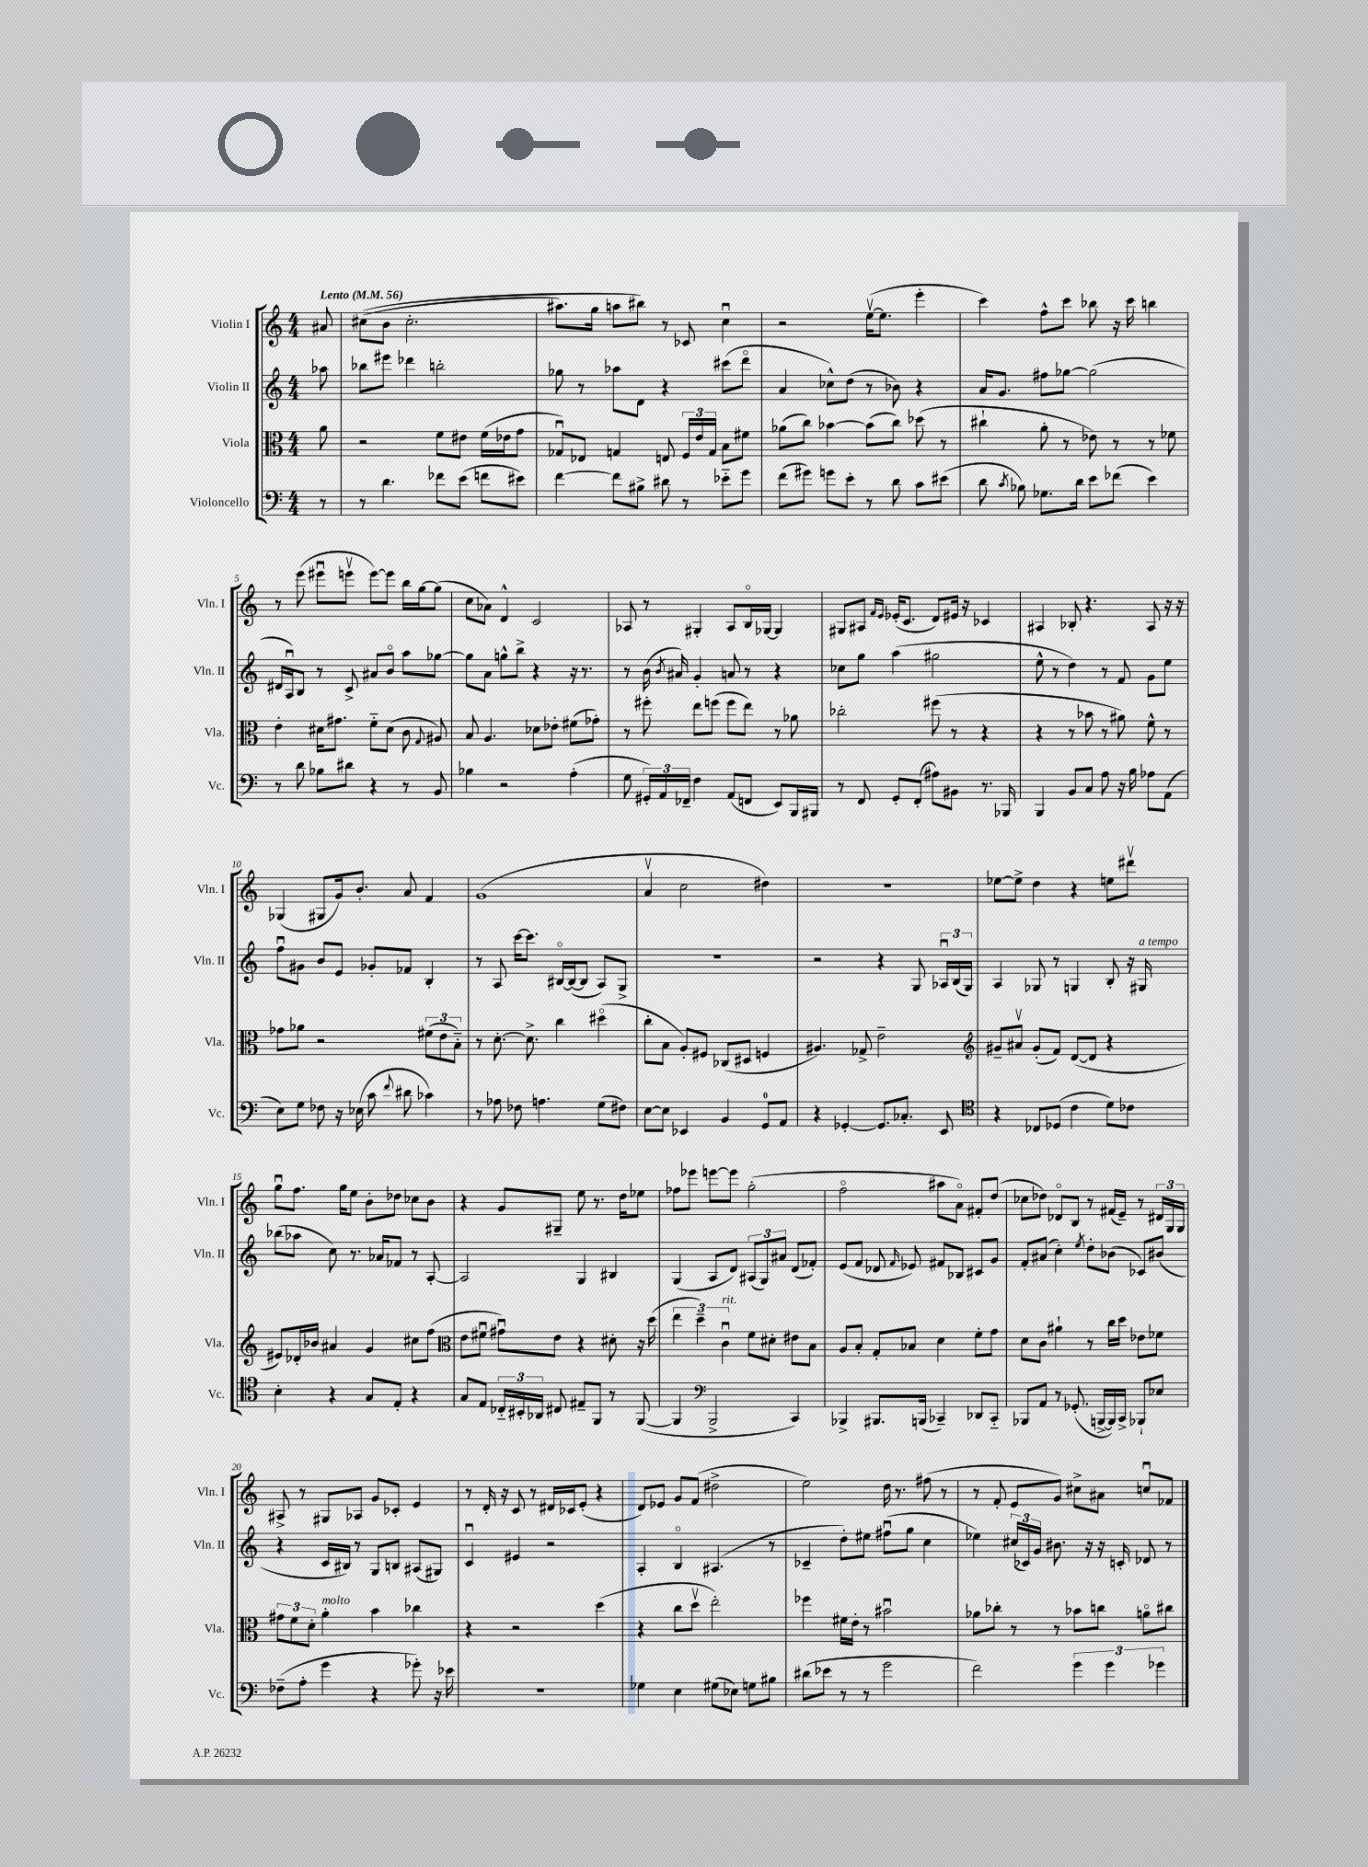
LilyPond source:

<<
\new StaffGroup <<
\new Staff = "s0" \with { instrumentName = "Violin I" shortInstrumentName = "Vln. I" } {
    \clef treble \key c \major \numericTimeSignature \time 4/4 \partial 8 \tempo "Lento" 4 = 56
    \autoBeamOff ais'8 |
    cis''8[(\( b'8] cis''2.-. |
    ais''8.[) g''16] a''8[ bis''8]\) r8 ces'8 c''4\downbow |
    r2 e''16[~\upbow( e''8.] e'''4-. |
    c'''4) f''8[-^ c'''8] bes''8 r16 c'''16 b''4 |
    r8 e'''8( eis'''8[\downbow e'''8]\upbow e'''8[~) e'''8] b''16[ g''16~ g''8]( |
    c''8[ aes'8]) d'4-^ c'2 |
    aes8 r8 gis4-. aes8[ b16\flageolet ges16]~ ges4 |
    gis8[ ais8] \grace { f'16[ e'16] } ees'16[-.( c'8.] d'8[) eis'16] r16 ces'4 |
    ais4 bes8-. r4. ais8 r16 r16 |
    ges4( gis8[ g'16) b'8.]-. a'8 f'4 |
    g'1( |
    a'4\upbow c''2 dis''4) |
    r1 |
    ees''8[~ ees''8]-> d''4 r4 e''8[ dis'''8]\upbow |
    g''8[\downbow f''8.] g''16[ e''8] b'8[-. des''8] ces''8[ b'8] |
    r4 g'8[ gis8]-- e''8 r8. d''16[ ees''8] |
    fes''8[ ees'''8] e'''8[~ e'''8] g''2-.( |
    f''2\flageolet ais''8[ a'8]\flageolet) fis'8[-. d''8]( |
    ces''8[ des''8]) des'8[\flageolet b8] r8 fis'16[( e'16]--) r8 \tuplet 3/2 { dis'16[ g16 g16] } |
    ais8-> r8 gis8[ aes8] g'8[ ces'8]-. e'4 |
    r8 d'16-. r16 c'8 r8 dis'16[ ces'16 e'8]-.( r4 |
    d'8[) ees'8] g'8[ f'8]( dis''2-> |
    e''2) d''16 r8. fis''8( r8 |
    r8 f'8-. e'8[ g'8]) cis''8[-> ais'8] c''8[\downbow fes'8] \bar "|." |
}
\new Staff = "s1" \with { instrumentName = "Violin II" shortInstrumentName = "Vln. II" } {
    \clef treble \key c \major \numericTimeSignature \time 4/4 \partial 8
    \autoBeamOff aes''8 |
    bes''8[ eis'''8] des'''4 b''2-. |
    ges''8 r8 aes''8[ d'8] r4 cis'''8[( d'''8]\flageolet |
    a'4 ces''8[-^) d''8]( r8 bes'8) r4 |
    a'16[ g'8.] fis''8[ ges''8]~ ges''2( |
    dis'16[ a16\downbow) b8] r8 c'8-> ais'8[ b'8]\flageolet a''8[ ges''8]~ |
    ges''8[ a'8] g''8[-^ b''8]-> r4 r16 r8. |
    r8 b'16( \acciaccatura { b'8 } ais'16) g'4-. a'8 r8 r4 |
    ces''8[ g''8] a''4( gis''2 |
    e''8-^ r8 d''4) r8 f'8 g'8[ e''8] |
    f''8[\downbow gis'8] b'8[ e'8] ges'8[-. fes'8] b4-. |
    r8 a8 c'''16[~ c'''8.] bis16[~\flageolet bis16~( bis8] a8[) g8]-> |
    R1 |
    r2 r4 g8 \tuplet 3/2 { aes16[\downbow b16( g16]) } |
    a4 ges8 r8 g4 b8-. r16 gis16^\markup { \italic "a tempo" } |
    bes''8[( aes''8] c''8) r8. aes'16[ fes'8] r8 a8~-. |
    a2 g4 bis4 |
    g4( a8[ d'8]) \tuplet 3/2 { ais8[( g8) ais'8] } d'8[( fes'8]-.) |
    e'8[( f'8] des'8 \grace { f'16 } ees'8) fis'8[ bes8] cis'8[ g'8] |
    f'8[-. ais'8]( c''4-.) \acciaccatura { e''8 } d''8[-. bes'8]( ces'8[) bis'8]( |
    r4 c'16[ bis16]) r8 g8[ b8] ais8[( gis8]) |
    c'4\downbow eis'4 r2 |
    a4-. b4\flageolet ais4.( r8 |
    ces'4-- d''8[-.) eis''8] fis''8[\downbow( g''8] c''4 |
    ees''4) \tuplet 3/2 { cis''16[( ces'16) g'16] } bis'8. r16 r16 c'16-. des'8 r8 \bar "|." |
}
\new Staff = "s2" \with { instrumentName = "Viola" shortInstrumentName = "Vla." } {
    \clef alto \key c \major \numericTimeSignature \time 4/4 \partial 8
    \autoBeamOff a'8 |
    r2 f'8[ eis'8] f'16[( ees'16 g'8] |
    ges8[\downbow) ees8] g4 e8 \tuplet 3/2 { f16[ e'16 g16] } b8[ fis'8] |
    aes'8[( c''8]) bes'4~ bes'8[( c''8]) des''8( r8 |
    cis''4-! a'8-. r8 ees'8) r8 r8 fes'8 |
    e'4-. dis'16[ gis'8.] f'8[-_ dis'8]( c'8 \appoggiatura { g8 } ais8) |
    b8 a4. des'8[ ees'8]-. fis'8[( ges'8]-.) |
    r8 fis''8-. e''8[ f''8]( f''8[ e''8]) r8 aes'8 |
    ces''2-. fis''8( r8 r4 |
    r4 r8 bes'8 r8 ais'8) f'8-^ r8 |
    ges'8[ aes'8] r2 \tuplet 3/2 { fis'8[( e'8 b8]-_) } |
    r8 d'8.~-. d'8.-> c''4 dis''4\flageolet( |
    c''8[-. b8] a8[-.) fis8] ces8[( dis8] f4 |
    ais4.) ges8-> e'2-- |
    \clef treble gis'8[-- ais'8]\upbow gis'8[-.( f'8]) d'8[~( d'8] r4 |
    eis'8[) des'16-. bes'16] ais'4 g'4 cis''8[ f''8]( |
    \clef alto e'8[ fis'8]\downbow gis'8[\downbow) e'8] r4 dis'8-. r16 d''16( |
    \tuplet 3/2 { e''4 d''4--) c'4\downbow^\markup { \italic "rit." } } f'8[ dis'8]-. eis'8[ b8] |
    a8[ b8]-. g8[-. bes8] d'4 f'8[-. g'8] |
    d'8[ c'8] ais'4-! r8 c''16[ d''16] ees'8[ fes'8] |
    \tuplet 3/2 { gis'8[ f'8 d'8]-. } a'4-.^\markup { \italic "molto" } b'4 ces''4 |
    r4 r2 d''4( |
    r4 c''8[ d''8]\upbow e''2-.) |
    fes''4 fis'16[ e'16]-. r8 bis'2\downbow |
    aes'8[ ces''8]-. r8 r8 bes'8[ c''8] a'8[\flageolet cis''8] \bar "|." |
}
\new Staff = "s3" \with { instrumentName = "Violoncello" shortInstrumentName = "Vc." } {
    \clef bass \key c \major \numericTimeSignature \time 4/4 \partial 8
    \autoBeamOff r8 |
    r8 d'4. fes'8[ e'8]( f'8[ eis'8]) |
    f'4~ f'8[ bis8]-> dis'8 r8 ees'8[-_ g'8] |
    f'8[( gis'8]) g'8[ e'8]-. r8 d'8 c'8[ eis'8]( |
    d'8 \acciaccatura { c'8 } bes8) ges8.[ d'16] e'8[ fes'8]( e'4) |
    r8 d'8 bes8[ dis'8] r4 r8 b,8 |
    bes4 r2 a4-.( |
    g8 \tuplet 3/2 { gis,16[-.) a,16 fes,16]-- } f4 a,8[( f,8] e,8[) b,,16 bis,,16] |
    r8 f,8 g,8[-. f,8]-.( ais8[) bis,8] r8. bes,,16 |
    b,,4 b,8[ c8] a8 r16 b16 aes8[ a,8]( |
    e8[) g8] fes8 r16 ees16( c'8 \appoggiatura { f'8 } dis'8 ces'4) |
    r8 aes8 fes8 a4. g8[( fis8]) |
    e8[~ e8] ees,4 b,4 g,8[-0 a,8] |
    r4 ges,4~-. ges,8.[ ces8.]-. e,8 |
    \clef tenor r4 ces8[ des8]( c'4 d'8[) ces'8] |
    b4-. r4 g8[ e8]-. r4 |
    g8[ e8] \tuplet 3/2 { ces16[-_ bis,16-. aes,16] } cis8 eis8[-- f,8] r8 f,8~( |
    f,4 \clef bass b,,2-> c,4) |
    bes,,4-> bis,,8.[ b,,16]( ces,4--) des,8[ ces,8]-_ |
    bes,,8[ a,8] r8 ges,8.-.( b,,16[~-> b,,16) c,16]-> bes,,8[-! ees8] |
    fes8[--( a8]-. g'4 r4 ges'8-.) r16 ees'16 |
    r1 |
    ges4 e4 gis8[( ees8]) g8[ bis8] |
    dis'8[( ees'8] r8 r8 g'2 |
    f'2) \tuplet 3/2 { g'4 g'4 ges'4 } \bar "|." |
}
>>
>>
